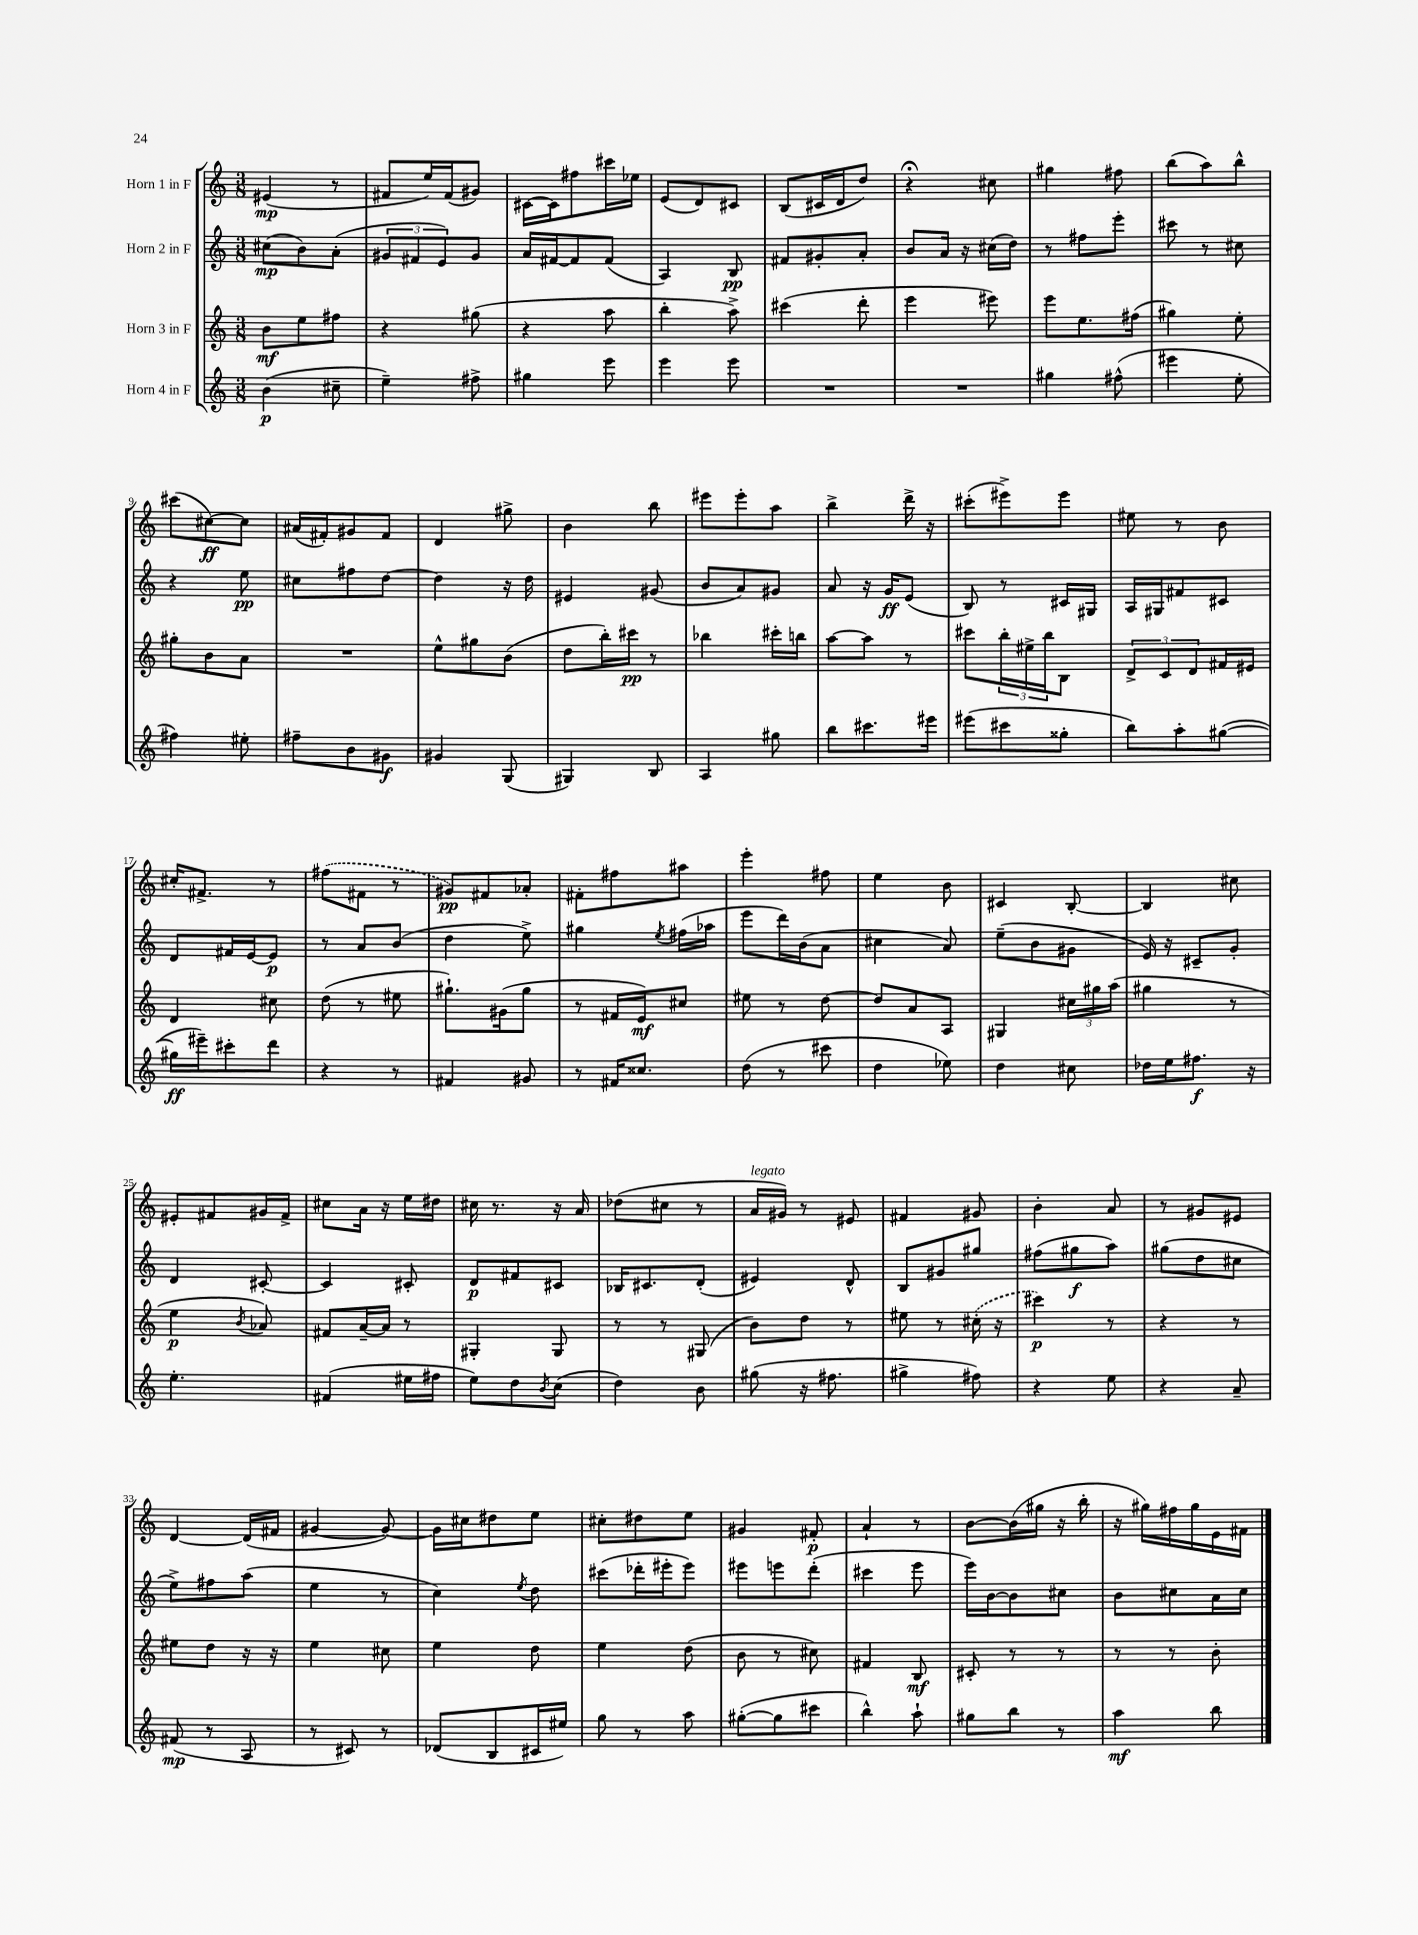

**kern	**kern	**kern	**kern
*staff4	*staff3	*staff2	*staff1
*clefG2	*clefG2	*clefG2	*clefG2
*k[]	*k[]	*k[]	*k[]
*M3/8	*M3/8	*M3/8	*M3/8
(4b\	8b\L	(8cc#\L	(4e#/
.	8ee\	8b\)	.
8cc#~\	8ff#\J	(8a'\J	8r
=	=	=	=
4ee~\)	4r	12g#/L	8f#/L
.	.	12f#/	.
.	.	.	16ee/L)
.	.	12e/)	.
.	.	.	(16f#/J
8ff#^\	(8gg#\	8g#/J	8g#/J)
=	=	=	=
4gg#\	4r	16a/LL	[16c#\LL
.	.	[16f#/J	16c#\]J
.	.	8f#/]	8ff#\
8eee\	8aa\	(8f#/J	16ccc#\L
.	.	.	16ee-\JJ
=	=	=	=
4eee\	4bb'\	4A/)	(8e/L
.	.	.	8d/)
8eee\	8aa^\)	8B/	8c#/J
=	=	=	=
4.r	(4ccc#\	8f#/L	(8B/L
.	.	8g#'/	16c#/L
.	.	.	16d/J
.	8ddd'\	8a'/J	8dd/J)
=	=	=	=
4.r	4eee\	8b/L	4r;
.	.	16a/Jk	.
.	.	16r	.
.	8eee#\)	(16cc#\LL	8cc#\
.	.	16dd\JJ)	.
=	=	=	=
4gg#\	8eee\L	8r	4gg#\
.	8.ee\	8ff#\L	.
(8ff#^^\	.	8eee'\J	8ff#\
.	(16ff#\Jk	.	.
=	=	=	=
4eee#\	4gg#\)	8ccc#\	(8bb\L
.	.	8r	8aa\)
8ee'\	8ee'\	8cc#\	8bb^^\J
=	=	=	=
4ff#\)	8gg#'\L	4r	(8ccc#\L
.	8b\	.	[8cc#\)
8ee#'\	8a\J	8ee\	8cc#\]J
=	=	=	=
8ff#~\L	4.r	8cc#\L	(16a#/LL
.	.	.	16f#'/J)
8b\	.	8ff#\	8g#/
8g#\J	.	[8dd\J	8f#/J
=	=	=	=
4g#/	8ee^^\L	4dd\]	4d/
.	8gg#\	.	.
(8G/	(8b\J	16r	8gg#^\
.	.	16dd\	.
=	=	=	=
4G#/)	8dd\L	4e#/	4b\
.	16bb'\L)	.	.
.	16ccc#\JJ	.	.
8B/	8r	(8g#/	8bb\
=	=	=	=
4A/	4bb-\	8b/L	8eee#\L
.	.	8a/)	8eee#'\
8gg#\	16ccc#'\LL	8g#/J	8aa\J
.	16bb\JJ	.	.
=	=	=	=
8bb\L	[8aa\L	8a/	4bb^\
8.ccc#\	8aa\]J	16r	.
.	.	16g/LK	.
.	8r	(8e/J	16ddd^\
16eee#\Jk	.	.	16r
=	=	=	=
(8eee#\L	8ccc#\L	8B/)	(8ccc#'\L
8ccc#\	24bb'\L	8r	8eee#^\)
.	24ee#^\	.	.
.	24bb\J	.	.
8gg##'\J	8B\J	16c#/LL	8eee#\J
.	.	16G#/JJ	.
=	=	=	=
8bb\L)	12d^/L	16A/LL	8ee#\
.	.	16G#/J	.
.	12c/	.	.
8aa'\	.	8f#/	8r
.	12d/	.	.
([8gg#\J	16f#/L	8c#/J	8b\
.	16e#/JJ	.	.
=	=	=	=
16gg#\]LL	4d/	8d/L	16cc#'/LK
16eee#~\J)	.	.	8.f#^/J
8ccc#'\	.	16f#/L	.
.	.	[16e/J	.
8ddd\J	8cc#\	8e/]J	8r
=	=	=	=
4r	(8dd\	8r	(8ff#\L
.	8r	8a/L	8f#\J
8r	8ee#\	(8b/J	8r
=	=	=	=
4f#/	8.gg#`\L)	4dd\	8g#/L)
.	.	.	8f#/
.	(16g#\k	.	.
8g#/	8gg#\J	8ee^\)	8a-'/J
=	=	=	=
8r	8r	4gg#\	8f#'\L
16f#/LK	16f#/LL	.	8ff#\
8.cc##/J	16e/J)	.	.
.	.	8qee/	.
.	8cc#/J	(16ff#\LL	8aa#\J
.	.	16aa-\JJ	.
=	=	=	=
(8dd\	8ee#\	8eee\L	4eee'\
8r	8r	16ddd\L)	.
.	.	(16b\J	.
8ccc#\	[8dd\	8a\J	8ff#\
=	=	=	=
4dd\	8dd/]L	4cc#\	4ee\
.	8a/	.	.
8ee-\)	8A/J	8a/)	8b\
=	=	=	=
4dd\	4G#/	(8ee~\L	4c#/
.	.	8b\	.
8cc#\	24cc#\LL	8g#\J	[8B'/
.	24gg#\	.	.
.	(24aa\JJ	.	.
=	=	=	=
16dd-\LL	4gg#\	16e/)	4B/]
16ee\J	.	16r	.
8.ff#\J	.	8c#~/L	.
.	8r	8g'/J	8cc#\
16r	.	.	.
=	=	=	=
4.ee'\	4ee\	4d/	8e#'/L
.	.	.	8f#/
.	8qb/	.	.
.	8a-/)	[8c#'/	16g#/L
.	.	.	16f#^/JJ
=	=	=	=
(4f#/	8f#/L	4c#/]	8cc#\L
.	[16a~/L	.	16a\Jk
.	16a/]JJ	.	16r
16ee#\LL	8r	8c#'/	16ee\LL
16ff#\JJ	.	.	16dd#\JJ
=	=	=	=
8ee\L)	4G#'/	8d/L	16cc#\
.	.	.	8.r
8dd\	.	8f#/	.
8qb/	.	.	.
(8cc\J	8G#/	8c#/J	16r
.	.	.	16a/
=	=	=	=
4dd\)	8r	16B-/LK	(8dd-\L
.	.	8.c#/	.
.	8r	.	8cc#\J
8b\	(8G#/	(8d'/J	8r
=	=	=	=
(8gg#\	8b\L)	4e#/)	16a/LL
.	.	.	16g#/JJ)
16r	8dd\J	.	8r
8.ff#\	.	.	.
.	8r	8d^^/	8e#/
=	=	=	=
4gg#^\	8ee#\	8B/L	4f#/
.	8r	8g#/	.
8ff#\)	(16cc#'\	8gg#/J	8g#/
.	16r	.	.
=	=	=	=
4r	4ccc#\)	(8ff#\L	4b'\
.	.	8gg#\	.
8ee\	8r	8aa\J)	8a/
=	=	=	=
4r	4r	(8gg#\L	8r
.	.	8dd\	8g#/L
8a~/	8r	8cc#\J	8e#/J
=	=	=	=
(8f#/	8ee#\L	8ee^\L)	[4d/
8r	8dd\J	8ff#\	.
8A/	16r	(8aa\J	(16d/]LL
.	16r	.	16f#/JJ
=	=	=	=
8r	4ee\	4ee\	[4g#/
8c#/)	.	.	.
8r	8cc#\	8r	8g#/_)
=	=	=	=
(8d-/L	4ee\	4cc\)	16g#\]LL
.	.	.	16cc#\J
8B/	.	.	8dd#\
.	.	8qee/	.
16c#/L	8dd\	8dd\	8ee\J
16ee#/JJ)	.	.	.
=	=	=	=
8gg\	4ee\	(8ccc#\L	8cc#'\L
8r	.	16ddd-'\L	8dd#\
.	.	16eee#'\J	.
8aa\	(8dd\	8eee#\J)	8ee\J
=	=	=	=
([8gg#'\L	8b\	8eee#\L	4g#/
8gg#\]	8r	8eee\	.
8ccc#\J	8cc#\)	(8ddd'\J	8f#'/
=	=	=	=
4bb^^\)	4f#/	4ccc#\	4a`/
8aa`\	8B/	8eee\	8r
=	=	=	=
8gg#\L	8c#'/	16eee\LL)	[8b\L
.	.	[16b\J	.
8bb\J	8r	8b\]	(16b\]L
.	.	.	16gg#\JJ
8r	8r	8cc#\J	16r
.	.	.	16bb'\
=	=	=	=
4aa\	8r	8b\L	16r
.	.	.	16gg#\LL)
.	8r	8cc#\	16ff#\
.	.	.	16gg#\
8bb\	8b'\	16a\L	16e\
.	.	16cc#\JJ	16f#\JJ
==	==	==	==
*-	*-	*-	*-
